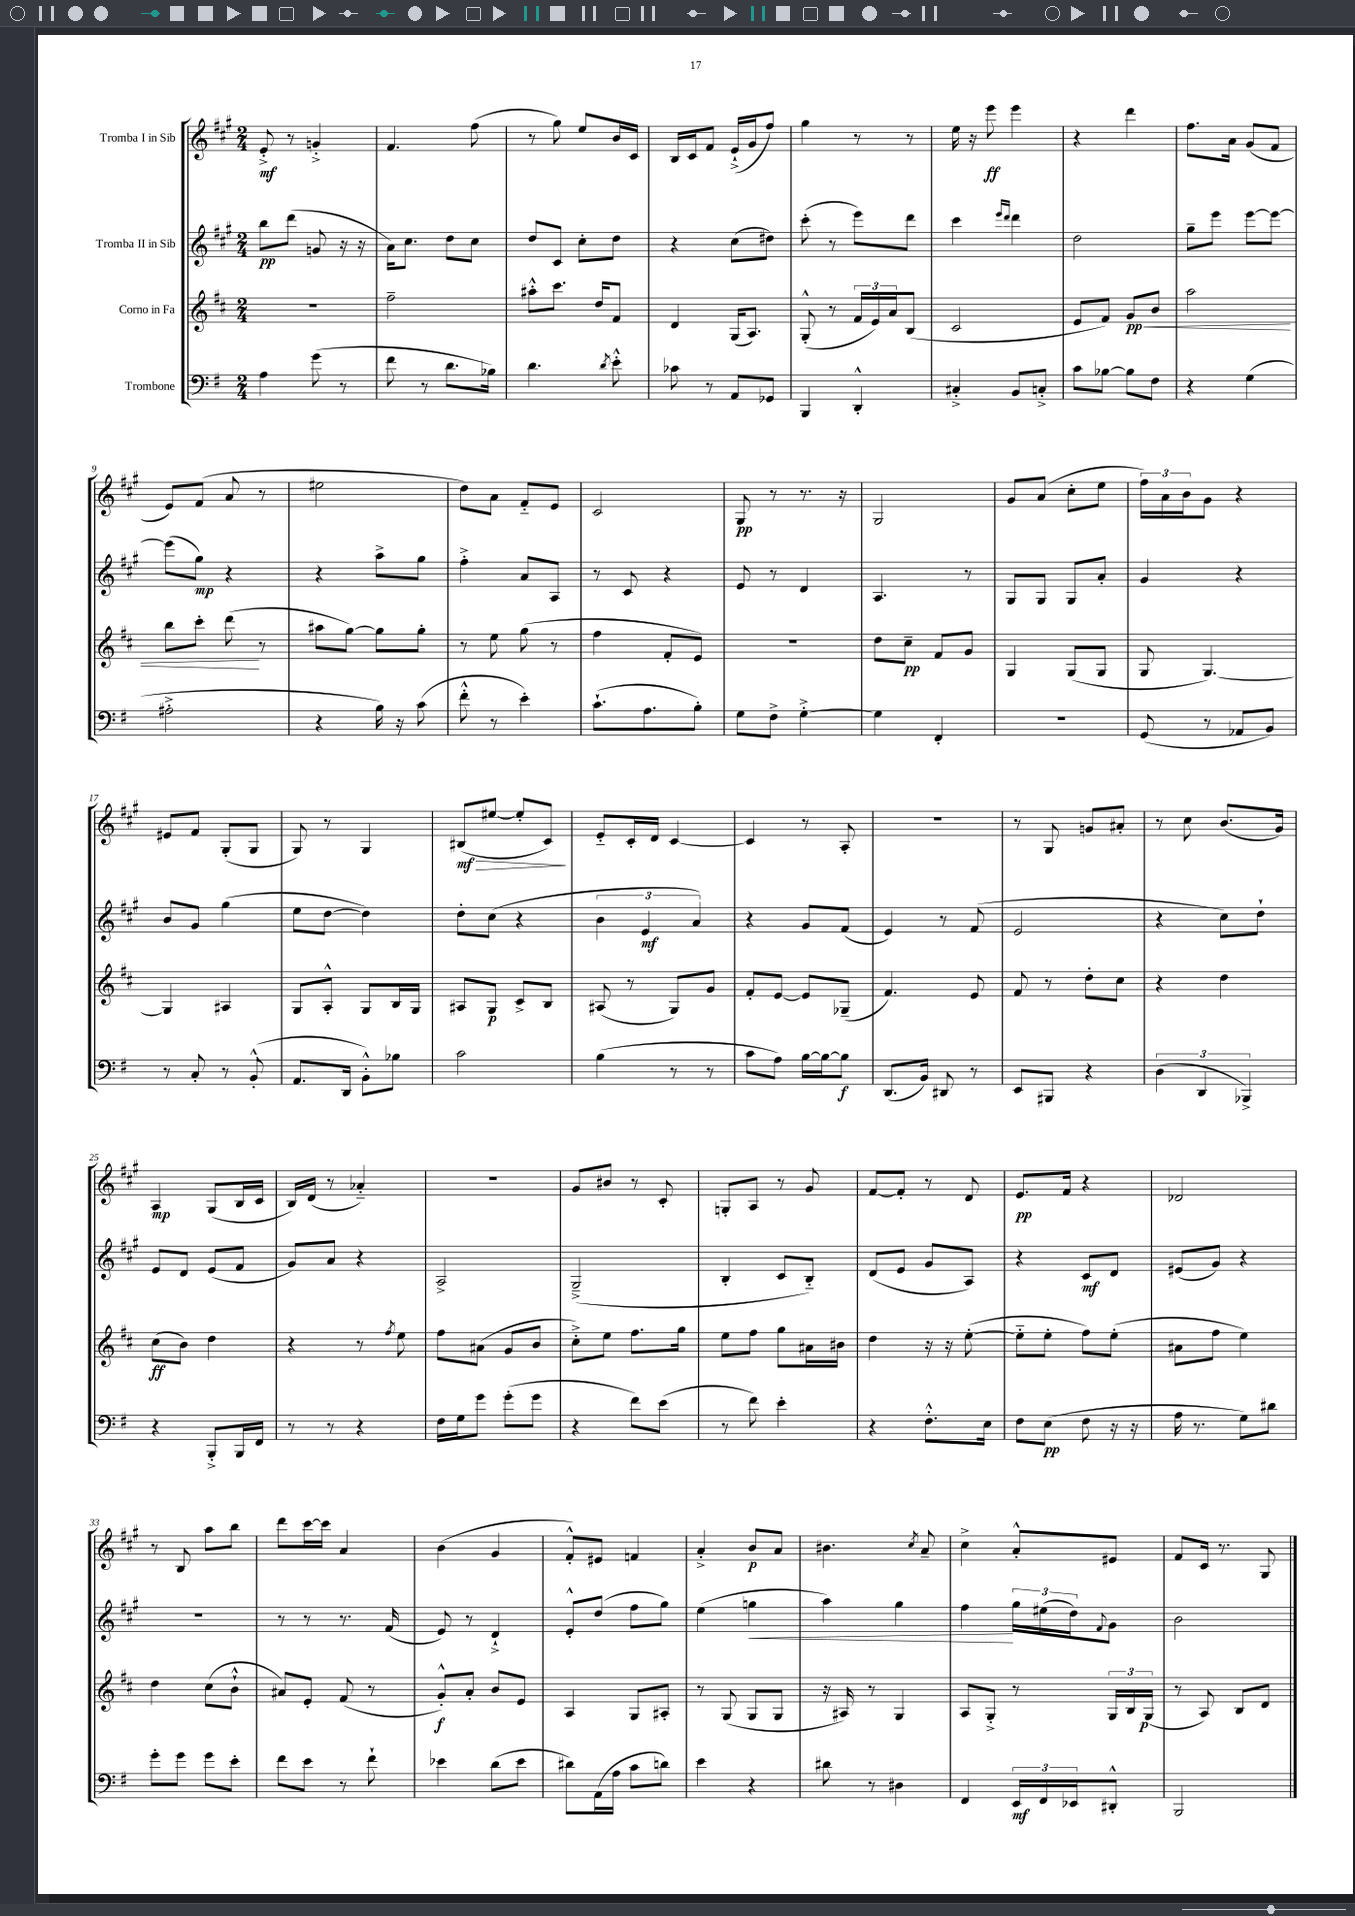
<<
\new StaffGroup <<
\new Staff = "s0" \with { instrumentName = "Tromba I in Sib" } {
    \clef treble \key a \major \numericTimeSignature \time 2/4
    e'8-.->\mf r8 g'4-.-> |
    fis'4. fis''8( |
    r8 gis''8) e''8 b'16 cis'16 |
    b16 cis'16 fis'8 e'16-!->( gis'16 fis''8) |
    gis''4 r8 r8 |
    e''16 r16 e'''8\ff e'''4 |
    r4 d'''4 |
    fis''8. a'16 gis'8( fis'8 |
    e'8) fis'8( a'8 r8 |
    eis''2 |
    d''8) a'8 fis'8-_ e'8 |
    cis'2 |
    gis8\pp r8 r8. r16 |
    gis2 |
    gis'8 a'8( cis''8-. e''8 |
    \tuplet 3/2 { fis''16) a'16 b'16 } gis'8 r4 |
    eis'8 fis'8 gis8-.( gis8 |
    gis8) r8 gis4 |
    bis8\mf\>( eis''8~ eis''8-. cis'8\!) |
    e'8-_ cis'16-. d'16 cis'4~ |
    cis'4 r8 a8-. |
    r2 |
    r8 gis8 g'8 ais'8-. |
    r8 cis''8 b'8.( gis'16) |
    a4\mp gis8( b16 cis'16 |
    b16) d'16( r8 aes'4-_) |
    R2 |
    gis'8 bis'8 r8 cis'8-. |
    g8-. a8 r8 gis'8 |
    fis'8~ fis'8-. r8 d'8 |
    e'8.\pp fis'16 r4 |
    des'2 |
    r8 b8 a''8 b''8 |
    d'''8 cis'''16~ cis'''16 a'4 |
    b'4( gis'4 |
    fis'8-.-^) eis'8 f'4 |
    a'4-.-> b'8\p a'8 |
    bis'4. \acciaccatura { cis''8 } a'8-- |
    cis''4-> a'8-.-^ eis'8 |
    fis'8 cis'16 r8. gis8 \bar "|." |
}
\new Staff = "s1" \with { instrumentName = "Tromba II in Sib" } {
    \clef treble \key a \major \numericTimeSignature \time 2/4
    b''8\pp d'''8( g'8 r16 r16 |
    a'16) cis''8. d''8 cis''8 |
    d''8 cis'8 cis''8-. d''8 |
    r4 cis''8( dis''8) |
    cis'''8-.( r8 e'''8) d'''8 |
    cis'''4 \grace { e'''16 d'''16 } d'''4 |
    d''2 |
    gis''8-- e'''8 e'''8~ e'''8~ |
    e'''8( gis''8\mp) r4 |
    r4 a''8-> gis''8 |
    fis''4-.-> a'8 a8 |
    r8 cis'8 r4 |
    e'8 r8 d'4 |
    a4. r8 |
    gis8 gis8 gis8 a'8-. |
    gis'4 r4 |
    b'8 gis'8 gis''4( |
    e''8 d''8~ d''4) |
    d''8-. cis''8( r4 |
    \tuplet 3/2 { b'4 e'4\mf a'4) } |
    r4 gis'8 fis'8( |
    e'4) r8 fis'8( |
    e'2 |
    r4 cis''8) d''8-! |
    e'8 d'8 e'8( fis'8 |
    gis'8) a'8 r4 |
    a2-> |
    gis2--->( |
    b4-. cis'8 b8-_) |
    d'8( e'8 gis'8 a8) |
    r4 cis'8\mf d'8 |
    eis'8( gis'8) r4 |
    R2 |
    r8 r8 r8. fis'16( |
    e'8) r8 d'4-!-> |
    e'8-.-^ d''8( fis''8 gis''8) |
    e''4( g''4\< |
    a''4) gis''4 |
    fis''4\! \tuplet 3/2 { gis''16 eis''16( d''16) } \appoggiatura { fis'8 } gis'8 |
    b'2 \bar "|." |
}
\new Staff = "s2" \with { instrumentName = "Corno in Fa" } {
    \clef treble \key d \major \numericTimeSignature \time 2/4
    r2 |
    fis''2-- |
    ais''8-.-^ cis'''8. d''16 fis'8 |
    d'4 g16( a8.) |
    g8-.-^( r8 \tuplet 3/2 { fis'16 e'16) a'16 } b8( |
    cis'2 |
    e'8 fis'8) g'8\pp\< b'8 |
    a''2 |
    b''8 cis'''8-. d'''8\!( r8 |
    ais''8 g''8~) g''8 g''8-. |
    r8 e''8 g''8( r8 |
    fis''4 fis'8-. e'8) |
    R2 |
    d''8 cis''8--\pp fis'8 g'8 |
    g4 g8( g8 |
    g8 g4.~) |
    g4 ais4 |
    g8 a8-.-^ g8 b16 g16 |
    ais8 g8\p cis'8-> b8 |
    ais8( r8 g8) g'8 |
    fis'8-. e'8~ e'8 ges8--( |
    fis'4.) e'8 |
    fis'8 r8 d''8-. cis''8 |
    r4 d''4 |
    cis''8\ff( b'8) d''4 |
    r4 r8 \acciaccatura { fis''8 } e''8 |
    fis''8 ais'8( g'8 b'8 |
    cis''8-.->) e''8 fis''8. g''16 |
    e''8 fis''8 g''8 ais'16 bis'16 |
    d''4 r16 r16 e''8~-.( |
    e''8-_ e''8-. fis''8) e''8-.( |
    ais'8 fis''8 e''4) |
    d''4 cis''8( b'8-!-^ |
    ais'8) e'8-. fis'8( r8 |
    g'8-.-^\f) a'8-. b'8 e'8 |
    a4 g8 ais8-. |
    r8 g8( g8 g8 |
    r16 ais16) r8 g4 |
    a8 g8-.-> r8 \tuplet 3/2 { g16 b16 g16\p( } |
    r8 a8) b8 d'8 \bar "|." |
}
\new Staff = "s3" \with { instrumentName = "Trombone" } {
    \clef bass \key g \major \numericTimeSignature \time 2/4
    a4 g'8( r8 |
    fis'8 r8 d'8. bes16) |
    d'4. \acciaccatura { d'8 } e'8-.-^ |
    ces'8 r8 a,8 ges,8 |
    b,,4 d,4-.-^ |
    cis4-.-> b,8 c8-.-> |
    c'8 bes8~ bes8 fis8 |
    r4 g4( |
    ais2-.-> |
    r4 b16) r16 c'8( |
    fis'8-.-^ r8 e'4-.) |
    c'8.-!( a8. b8-.) |
    g8 fis8-> g4~-.-> |
    g4 fis,4-. |
    r2 |
    g,8( r8 aes,8 b,8) |
    r8 c8-. r8 b,8-.-^( |
    a,8. d,16 b,8-.-^) bes8 |
    c'2 |
    b4( r8 r8 |
    c'8 a8) b16~ b16~ b8\f |
    d,8.( b,16) dis,8 r8 |
    e,8 bis,,8 r4 |
    \tuplet 3/2 { d4( d,4 bes,,4->) } |
    r4 b,,8-.-> b,,16 fis,16 |
    r8 r8 r4 |
    fis16 g16 g'8 g'8-.( g'8 |
    r4 fis'8) e'8( |
    r8 fis'8) e'4-. |
    r4 fis8.-.-^ e16 |
    fis8 e8\pp( fis8 r16 r16 |
    a16 r8. g8) dis'8 |
    g'8-. g'8 g'8 e'8-. |
    fis'8 e'8 r8 fis'8-! |
    ees'4 d'8( ees'8 |
    dis'8) a,16( a16 c'8 d'8) |
    e'4 r4 |
    dis'8 r8 dis4 |
    fis,4 \tuplet 3/2 { e,16\mf fis,16 ees,16 } dis,8-.-^ |
    b,,2 \bar "|." |
}
>>
>>
